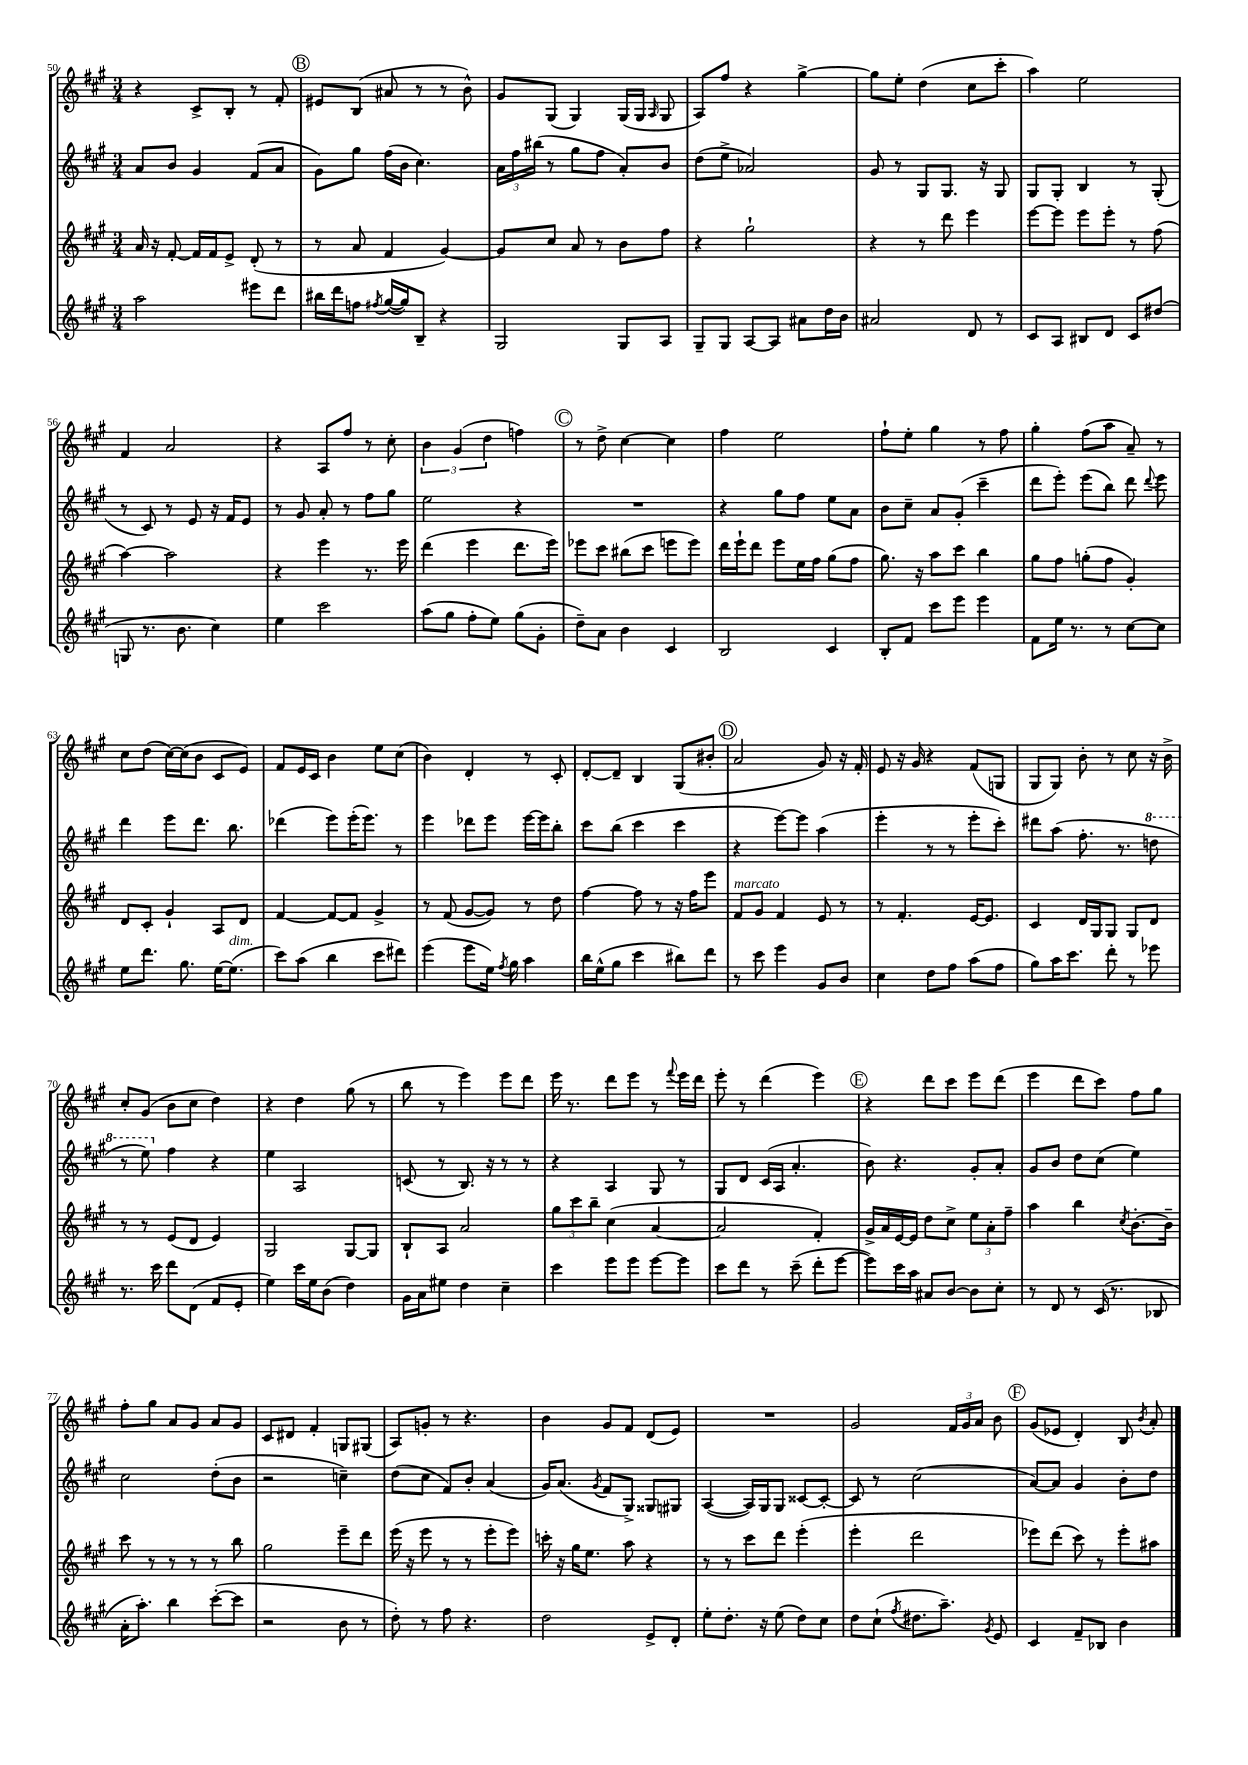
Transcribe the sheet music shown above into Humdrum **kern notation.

**kern	**kern	**kern	**kern
*part4	*part3	*part2	*part1
*staff4	*staff3	*staff2	*staff1
*clefG2	*clefG2	*clefG2	*clefG2
*k[f#c#g#]	*k[f#c#g#]	*k[f#c#g#]	*k[f#c#g#]
*M3/4	*M3/4	*M3/4	*M3/4
=50	=50	=50	=50
2aa\	16a/	8a/L	4r
.	16r	.	.
.	[8f#'/	8b/J	.
.	16f#/LL]	4g#/	8c#^/L
.	16f#/J	.	.
.	8e^/J	.	8B'/J
8eee#X\L	(8d'/	(8f#/L	8r
8ddd\J	8r	8a/J	8f#'/
!!LO:REH:place=s1:t=B
=51	=51	=51	=51
16bb#X\LL	8r	8g#\L)	8e#X/L
16ddd\J	.	.	.
8ffn\J	8a/	8gg#\J	(8B/J
8qff#X/	.	.	.
([16gg#/LL	4f#/	(16ff#\LL	8a#X/
16gg#/J])	.	16b\JJ	.
8B~/J	.	4.cc#\)	8r
4r	[4g#/)	.	8r
.	.	.	8b^^\)
=52	=52	=52	=52
2G#/	8g#/L]	24a\LL	8g#/L
.	.	24ff#\	.
.	.	(24bb#X\JJ	.
.	8cc#/J	8r	(8G#/J
.	8a/	8gg#\L	4G#/)
.	8r	8ff#\J	.
8G#/L	8b\L	8a'/L)	(16G#/LL
.	.	.	16G#/JJ
.	.	.	16qqA/
8A/J	8ff#\J	8b/J	8G#/
=53	=53	=53	=53
8G#~/L	4r	(8dd\L	8A/L)
8G#/J	.	8ee^\J	8ff#/J
[8A/L	2gg#`\	2a-X/)	4r
8A/J]	.	.	.
8a#X\L	.	.	[4gg#^\
16dd\L	.	.	.
16b\JJ	.	.	.
=54	=54	=54	=54
2a#X/	4r	8g#/	8gg#\L]
.	.	8r	8ee'\J
.	8r	8G#/L	(4dd\
.	8ddd\	8.G#/J	.
8d/	4eee\	.	8cc#\L
.	.	16r	.
8r	.	8G#/	8ccc#'\J
=55	=55	=55	=55
8c#/L	[8eee\L	8G#/L	4aa\)
8A/J	8eee\J]	8G#'/J	.
8B#X/L	8eee\L	4B/	2ee\
8d/J	8eee'\J	.	.
8c#/L	8r	8r	.
(8dd#X/J	(8ff#\	(8G#'/	.
!!LO:LB:g=z
=56	=56	=56	=56
8Gn/	[4aa\)	8r	4f#/
8.r	.	8c#/)	.
.	2aa\]	8r	2a/
8.b\	.	.	.
.	.	8e/	.
4cc#\)	.	16r	.
.	.	16f#/KL	.
.	.	8e/J	.
=57	=57	=57	=57
4ee\	4r	8r	4r
.	.	8g#/	.
2ccc#\	4eee\	8a'/	8A/L
.	.	8r	8ff#/J
.	8.r	8ff#\L	8r
.	.	8gg#\J	8cc#'\
.	16eee\	.	.
=58	=58	=58	=58
(8aa\L	(4ddd\	2ee\	6b\
8gg#\J	.	.	.
.	.	.	(6g#/
8ff#'\L	4eee\	.	.
.	.	.	6dd\
8ee\J)	.	.	.
(8gg#\L	8.ddd\L	4r	4ffn\)
8g#'\J	.	.	.
.	16eee\Jk)	.	.
!!LO:REH:place=s1:t=C
=59	=59	=59	=59
8dd~\L)	8eee-X\L	2.r	8r
8a\J	8ccc#\J	.	8dd^\
4b\	(8bb#X\L	.	[4cc#\
.	8ccc#\J	.	.
4c#/	8eeen\L	.	4cc#\]
.	8eee\J)	.	.
=60	=60	=60	=60
2B/	16ddd\LL	4r	4ff#\
.	16eee`\J	.	.
.	8ddd\J	.	.
.	8eee\L	8gg#\L	2ee\
.	16ee\L	8ff#\J	.
.	16ff#\JJ	.	.
4c#/	(8gg#\L	8ee\L	.
.	8ff#\J	8a\J	.
=61	=61	=61	=61
8B'/L	8.gg#\)	8b\L	8ff#`\L
8f#/J	.	8cc#~\J	8ee'\J
.	16r	.	.
8ccc#\L	8aa\L	8a/L	4gg#\
8eee\J	8ccc#\J	(8g#'/J	.
4eee\	4bb\	4ccc#~\	8r
.	.	.	8ff#\
=62	=62	=62	=62
8f#\L	8gg#\L	8ddd\L	4gg#'\
16ee\Jk	8ff#\J	8eee'\J)	.
8.r	.	.	.
.	(8ggn'\L	(8eee\L	(8ff#\L
8r	8ff#\J	8bb\J)	8aa\J
[8cc#\L	4g#'/)	8ddd\	8a~/)
.	.	8qqddd/	.
8cc#\J]	.	8eee\	8r
!!LO:LB:g=z
=63	=63	=63	=63
8ee\L	8d/L	4ddd\	8cc#\L
8.ddd\J	8c#'/J	.	(8dd\J
.	4g#`/	8eee\L	[16cc#\LL)
8.gg#\	.	.	(16cc#\J]
.	.	8.ddd\J	8b\J
[16ee\KL	8A/L	.	8c#/L
!LO:TX:a:i:t=dim.	!	!	!
(8.ee\J]	.	8.bb\	.
.	8d/J	.	8e/J)
=64	=64	=64	=64
8ccc#\L)	[4f#/	(4ddd-X\	8f#/L
(8aa\J	.	.	16e/L
.	.	.	16c#/JJ
4bb\	8f#/L_	8eee\L)	4b\
.	8f#/J]	(16eee'\K	.
.	.	8.eee\J)	.
8ccc#\L	4g#^/	.	8ee\L
8ddd#X\J)	.	8r	(8cc#\J
=65	=65	=65	=65
(4eee\	8r	4eee\	4b\)
.	(8f#/	.	.
8eee\L	[8g#/L	8ddd-X\L	4d'/
16ee\Jk)	8g#/J])	8eee\J	.
8qff#/	.	.	.
16gg#\	.	.	.
4aa\	8r	[16eee\LL	8r
.	.	16eee\J]	.
.	8dd\	8bb'\J	8c#'/
=66	=66	=66	=66
16bb\LL	[4ff#\	8ccc#\L	[8d'/L
(16ee^^\J	.	.	.
8gg#\J	.	(8bb\J	8d~/J]
4ccc#\	8ff#\]	4ccc#\	4B/
.	8r	.	.
8bb#X\L)	16r	4ccc#\	(8G#/L
.	16ff#\KL	.	.
8ddd\J	8eee\J	.	8b#X'/J
!!LO:REH:place=s1:t=D
=67	=67	=67	=67
!	!LO:TX:a:i:t=marcato	!	!
8r	8f#/L	4r	2a/
8ccc#\	8g#/J	.	.
4eee\	4f#/	[8eee\L)	.
.	.	8eee\J]	.
8g#/L	8e/	(4aa\	8g#/)
8b/J	8r	.	16r
.	.	.	16f#'/
=68	=68	=68	=68
4cc#\	8r	4eee'\	8e/
.	4.f#'/	.	16r
.	.	.	16g#/
8dd\L	.	8r	4r
8ff#\J	.	8r	.
(8aa\L	[16e/KL	8eee'\L	(8f#/L
.	8.e/J]	.	.
8ff#\J	.	8ccc#'\J)	8Gn/J
=69	=69	=69	=69
8gg#\L)	4c#/	8ddd#X\L	8G#/L
16aa\K	.	(8aa\J	8G#/J)
8.ccc#\J	.	.	.
.	16d/LL	8.ff#'\	8b'\
.	16G#/J	.	.
8ddd'\	8G#/J	.	8r
.	.	8.r	.
8r	8G#/L	.	8cc#\
*	*	*8va	*
8eee-X\	8d/J	8dddn\	16r
.	.	.	16b^\
!!LO:LB:g=z
=70	=70	=70	=70
8.r	8r	8r	8cc#'/L
.	8r	8eee\)	(8g#/J
16ccc#\	.	.	.
*	*	*X8va	*
8ddd\L	(8e/L	4ff#\	8b\L
(8d\J	8d/J	.	8cc#\J
8f#/L	4e/)	4r	4dd\)
8e'/J	.	.	.
=71	=71	=71	=71
4ee\)	2G#/	4ee\	4r
16ccc#\LL	.	2A/	4dd\
16ee\J	.	.	.
(8b\J	.	.	.
4dd\)	[8G#/L	.	(8gg#\
.	8G#/J]	.	8r
=72	=72	=72	=72
16g#\LL	8B`/L	(8cn/	8bb\
16a\J	.	.	.
8ee#X\J	8A/J	8r	8r
4dd\	2a/	8.B/)	4eee\)
.	.	16r	.
4cc#~\	.	8r	8eee\L
.	.	8r	8ddd\J
=73	=73	=73	=73
4ccc#\	12gg#\L	4r	16eee\
.	.	.	8.r
.	12ccc#\	.	.
.	12bb~\J	.	.
8eee\L	(4cc#\	4A/	8ddd\L
8eee\J	.	.	8eee\J
[8eee\L	[4a/	8G#/	8r
.	.	.	8qqfff#/
8eee\J]	.	8r	16eee\LL
.	.	.	16ddd\JJ
=74	=74	=74	=74
8ccc#\L	2a/]	8G#/L	8eee'\
8ddd\J	.	8d/J	8r
8r	.	(16c#/LL	(4ddd\
.	.	16A/JJ	.
(8ccc#~\	.	4.a'/	.
8ddd'\L	4f#'/)	.	4eee\)
[8eee\J	.	.	.
!!LO:REH:place=s1:t=E
=75	=75	=75	=75
8eee\L])	16g#^/LL	8b\)	4r
.	16a/	.	.
16ccc#\L	[16e/	4.r	.
16aa\JJ	16e/JJ]	.	.
8a#X/L	8dd\L	.	8ddd\L
[8b/J	8cc#^\J	.	8ccc#\J
8b\L]	12ee\L	8g#'/L	8eee\L
.	12a'\	.	.
8cc#'\J	.	8a'/J	(8ddd\J
.	12ff#~\J	.	.
=76	=76	=76	=76
8r	4aa\	8g#/L	4eee\
8d/	.	8b/J	.
8r	4bb\	8dd\L	8ddd\L
(16c#/	.	(8cc#\J	8ccc#\J)
8.r	.	.	.
.	8qcc#/	.	.
.	[8.b'\L	4ee\)	8ff#\L
8B-X/	.	.	8gg#\J
.	16b~\Jk]	.	.
!!LO:LB:g=z
=77	=77	=77	=77
16a'\KL	8ccc#\	2cc#\	8ff#'\L
8.aa'\J)	.	.	.
.	8r	.	8gg#\J
4bb\	8r	.	8a/L
.	8r	.	8g#/J
([8ccc#'\L	8r	(8dd'\L	8a/L
8ccc#\J]	8bb\	8b\J	8g#/J
=78	=78	=78	=78
2r	2gg#\	2r	8c#/L
.	.	.	8d#X/J
.	.	.	4f#'/
8b\	8eee~\L	4ccn~\)	8Gn/L
8r	8ddd\J	.	(8G#X/J
=79	=79	=79	=79
8dd'\)	(16eee\	(8dd\L	8A/L)
.	16r	.	.
8r	8eee\	8cc#\J	8gn'/J
8ff#\	8r	8f#/L)	8r
4.r	8r	8b'/J	4.r
.	8eee'\L	(4a/	.
.	8eee\J)	.	.
=80	=80	=80	=80
2dd\	16cccn'\	16g#/KL)	4b\
.	16r	(8.a/J	.
.	16gg#\KL	.	.
.	8.ee\J	.	.
.	.	8qg#/	.
.	.	8f#/L	8g#/L
.	8aa\	8G#^/J)	8f#/J
8e^/L	4r	8G##X/L	(8d/L
8d'/J	.	8G#X/J	8e/J)
=81	=81	=81	=81
8ee'\L	8r	([4A/	2.r
8.dd'\J	8r	.	.
.	8ccc#\L	16A/LL])	.
16r	.	16G#/J	.
(8ee\	8ddd\J	8G#/J	.
8dd\L)	(4eee'\	[8c##X/L	.
8cc#\J	.	8c##'/J_	.
=82	=82	=82	=82
8dd\L	4eee'\	8c##/]	2g#/
(8cc#`\J	.	8r	.
8qff#/	.	.	.
8.dd#X\L	2ddd\	(2cc#\	.
8.aa~\J)	.	.	.
.	.	.	24f#/LL
.	.	.	24g#/
.	.	.	24a/JJ
8qg#/	.	.	.
8e/	.	.	8b\
!!LO:REH:place=s1:t=F
=83	=83	=83	=83
4c#/	8eee-X\L)	[8a/L)	(8g#/L
.	(8ddd\J	8a/J]	8e-X/J
8f#~/L	8ccc#\)	4g#/	4d'/)
8B-X/J	8r	.	.
4b\	8eee-'\L	8b'\L	8B/
.	.	.	8qb/
.	8aa#X\J	8dd\J	8a'/
==	==	==	==
*-	*-	*-	*-
